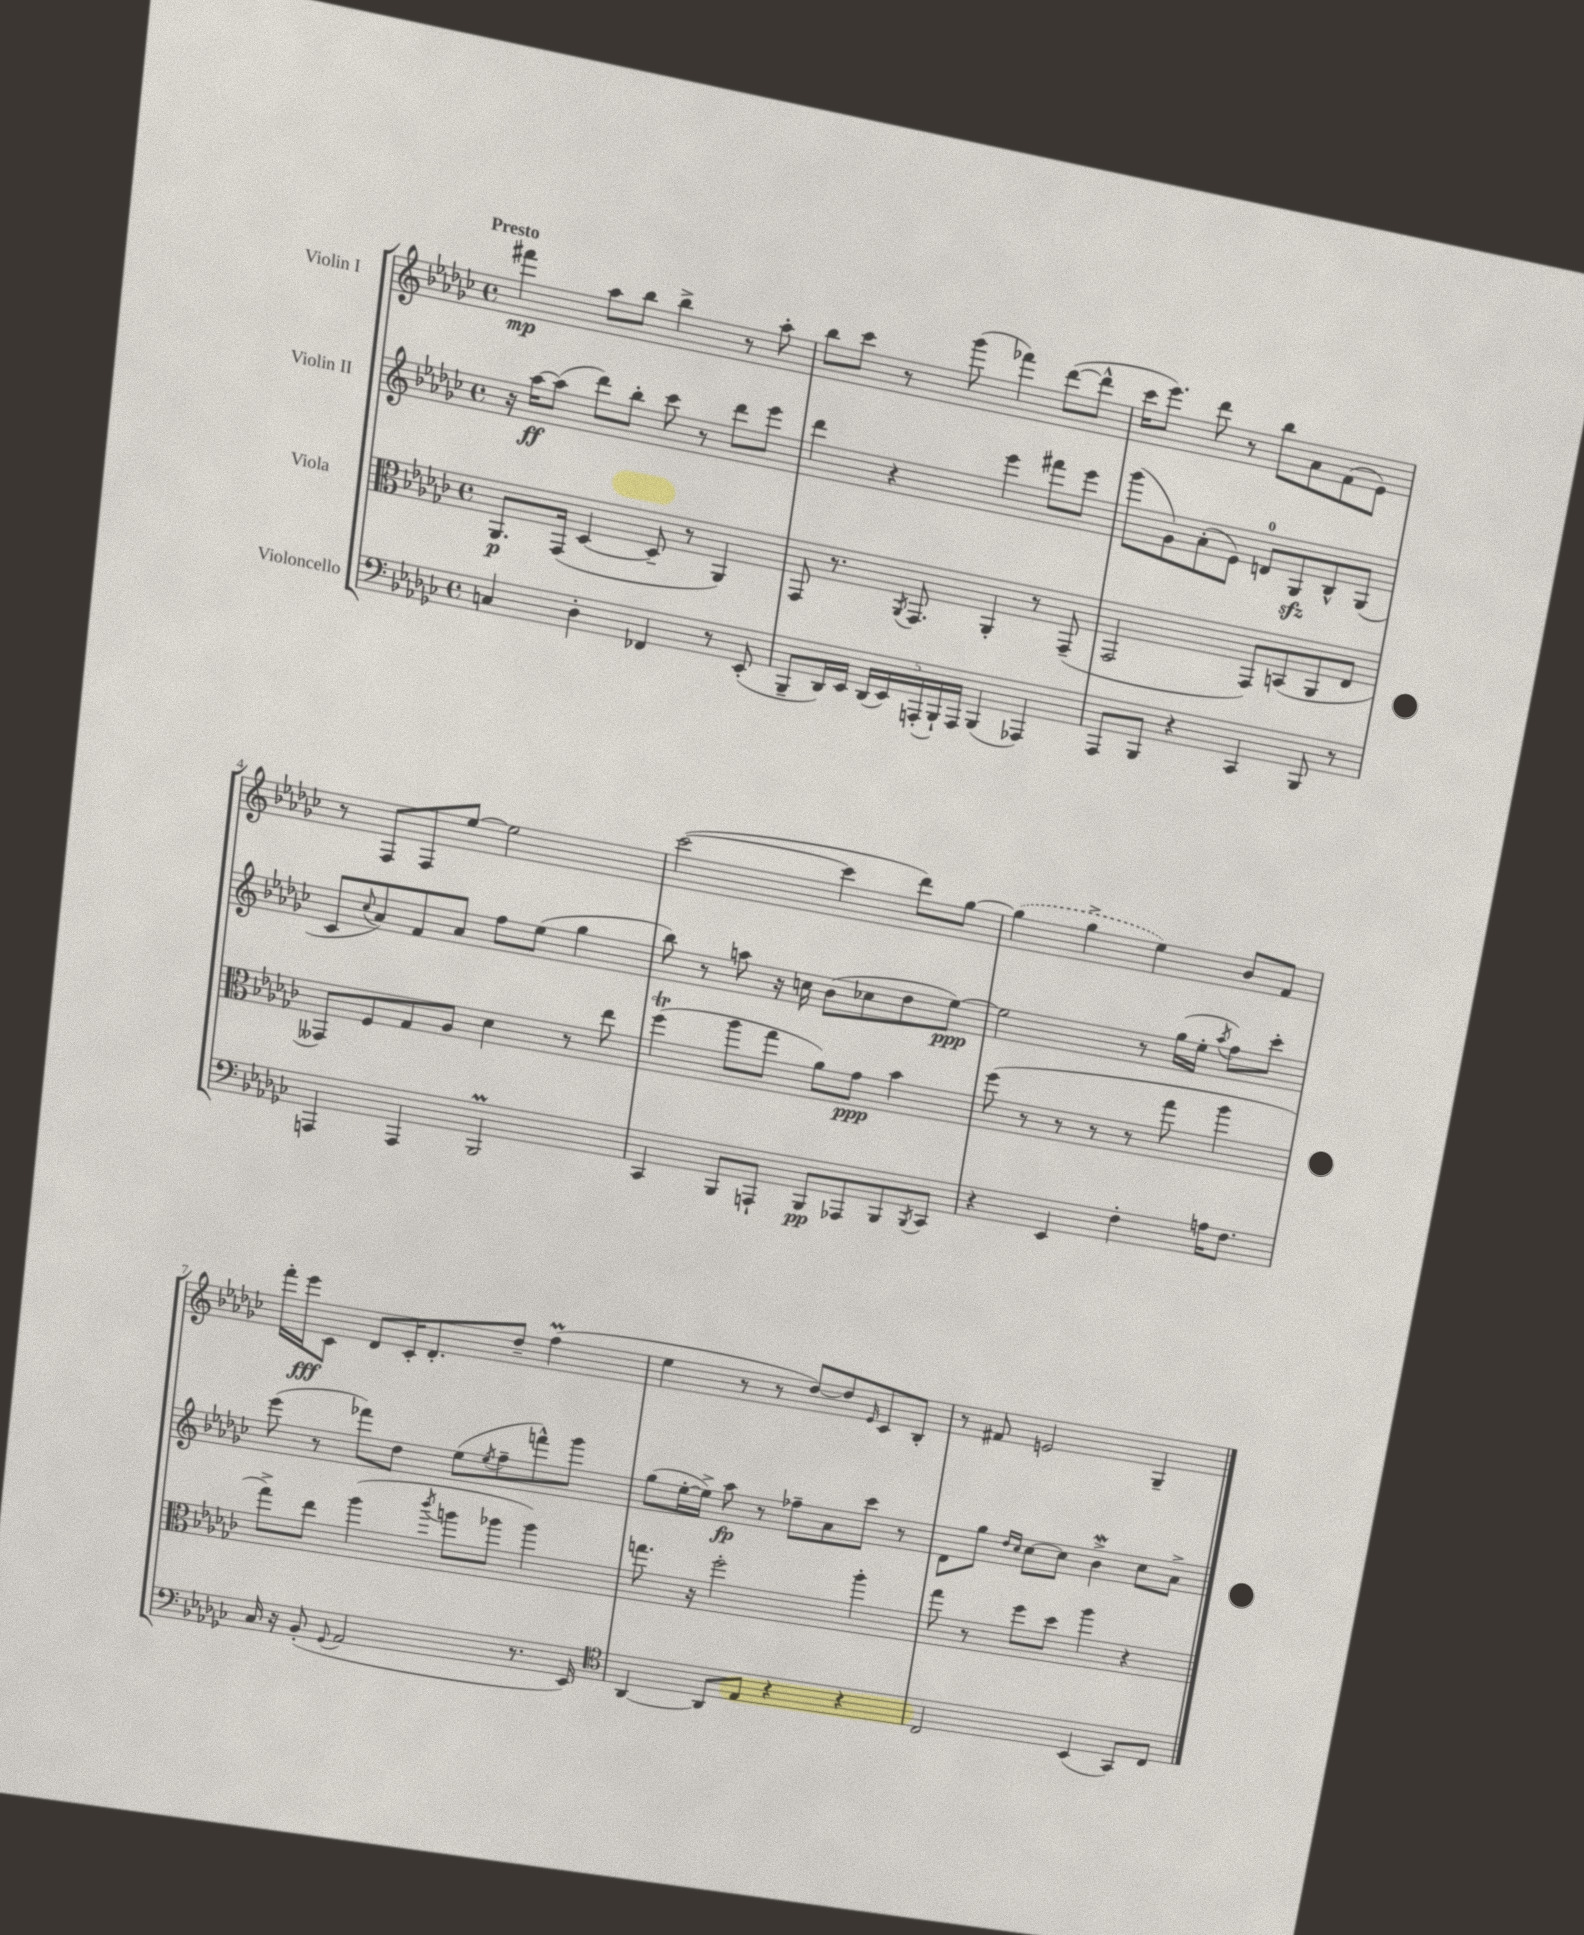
<<
\new StaffGroup <<
\new Staff = "s0" \with { instrumentName = "Violin I" } {
    \clef treble \key ges \major \defaultTimeSignature \time 4/4 \tempo "Presto"
    fis'''4\mp aes''8 bes''8 bes''4-> r8 aes''8-. |
    bes''8 ces'''8 r8 ges'''8( fes'''4) des'''8~( des'''8-^ |
    ces'''16 ees'''8.) des'''8 r8 bes''8 aes'8 f'8( ees'8) |
    r8 f8 f8 ees''8~ ees''2 |
    ces'''2~( ces'''4 des'''8) ges''8~ |
    \once \slurDashed ges''4( ges''4-> ees''4) bes'8 f'8 |
    f'''16-. ees'''16\fff ces'8 des'8 ces'16-. des'8.-. des''8-- f''4\prall( |
    ees''4 r8 r8 des''8~) des''8 \grace { ees'16 } ces'8 bes8-. |
    r8 fis'8 e'2 ges4-- \bar "|." |
}
\new Staff = "s1" \with { instrumentName = "Violin II" } {
    \clef treble \key ges \major \defaultTimeSignature \time 4/4
    r16 aes''16~\ff aes''8( des'''8) bes''8-. ces'''8 r8 des'''8 ees'''8 |
    des'''4 r4 ees'''4 fis'''8 ees'''8 |
    ges'''8( ges'8) aes'8-.( ees'8) d'8-0 ges8\sfz bes8-^ ges8( |
    ces'8 \appoggiatura { ces''8 } aes'8) f'8 aes'8 f''8 ees''8( ges''4 |
    bes''8) r8 a''8 r16 c''16 bes'8( ces''8 des''8 ees''8~\ppp) |
    ees''2 r8 ges''16( ees''16-. \acciaccatura { aes''8 } f''8) ces'''8-. |
    ees'''8( r8 fes'''8) des''8 ees''8( \acciaccatura { ees''8 } f''8-- f'''8-^) ges'''8 |
    ges''8( ees''16~-. ees''16->) aes''8\fp r8 fes''8-- aes'8 ces'''8 r8 |
    des'8 ges''8 \grace { des''16 ces''16 } ces''8~ ces''8 bes'4->\mordent ces''8 aes'8-> \bar "|." |
}
\new Staff = "s2" \with { instrumentName = "Viola" } {
    \clef alto \key ges \major \defaultTimeSignature \time 4/4
    aes,8.\p ges,16( des4~ des8-- r8 aes,4) |
    ges,8 r8. \acciaccatura { aes,8 } ges,8. aes,4-. r8 ges,8--( |
    ges,2 ges,8) b,8( aes,8 ees8 |
    geses,8) f8 ges8 aes8 des'4 r8 ees''8 |
    f''4\trill( aes''8 ges''8 aes'8) ges'8\ppp bes'4 |
    f''8( r8 r8 r8 r8 ges''8 aes''4 |
    ges''8->) ees''8 aes''4( \acciaccatura { ces'''8 } a''8 aes''8 aes''4) |
    g''8. r16 f''2-. aes''4-. |
    ges''8 r8 f''8 des''8 aes''4 r4 \bar "|." |
}
\new Staff = "s3" \with { instrumentName = "Violoncello" } {
    \clef bass \key ges \major \defaultTimeSignature \time 4/4
    c4 des4-. fes,4 r8 ees,8-.( |
    bes,,8-- des,16) ees,16 \tuplet 5/4 { des,16( ees,16) a,,16-.( bes,,16-!) a,,16 } bes,,4( aes,,4) |
    aes,,8 bes,,8 r4 ces,4 bes,,8 r8 |
    a,,4 a,,4 bes,,2\prall |
    ces,4 bes,,8 a,,8-! bes,,8\pp aes,,8 bes,,8 \acciaccatura { bes,,8 } ces,8 |
    r4 ees,4 f4-. a16 f8. |
    ces16 r16 bes,8-.( \appoggiatura { ges,8 } aes,2 r8. ees,16) |
    \clef tenor aes,4~ aes,8 ees8 r4 r4 |
    ces2 bes,4( ges,8) ces8 \bar "|." |
}
>>
>>
